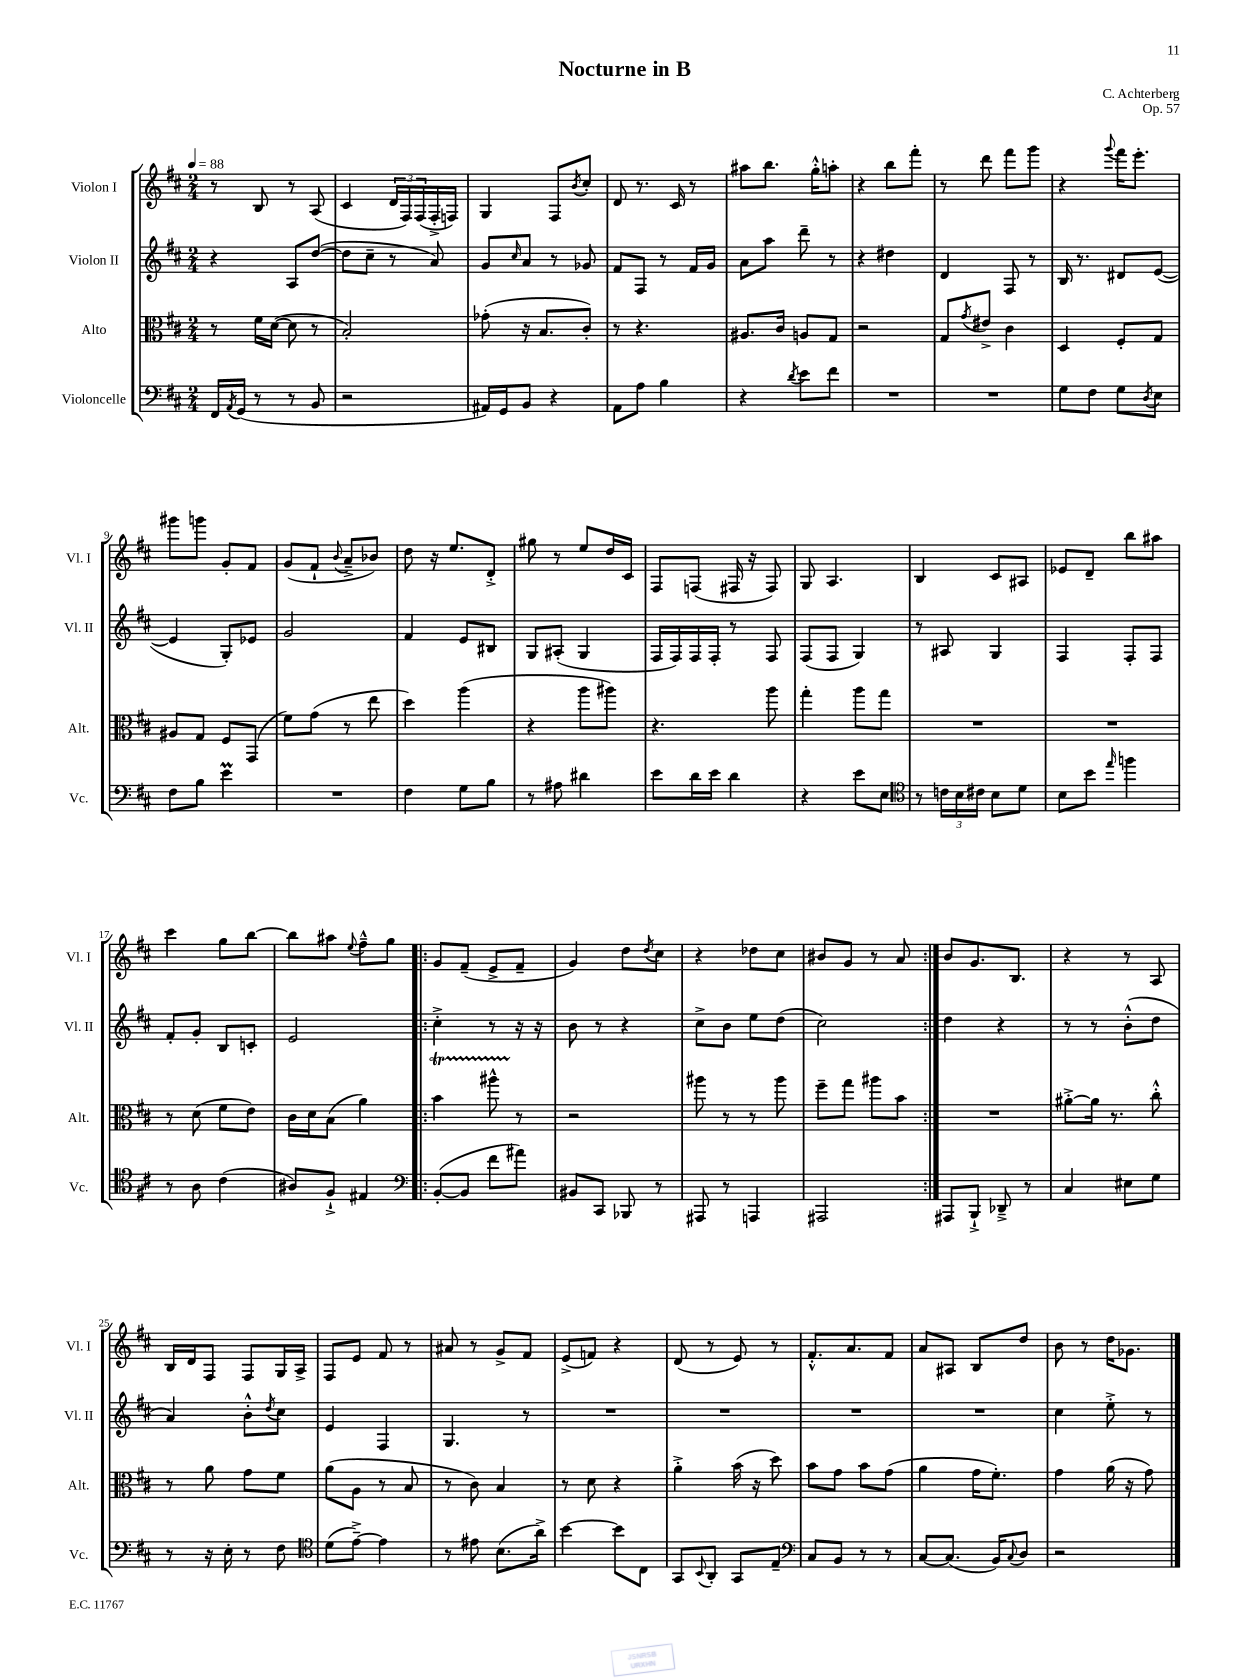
\header { title = "Nocturne in B" composer = "C. Achterberg" opus = "Op. 57" }
<<
\new StaffGroup <<
\new Staff = "s0" \with { instrumentName = "Violon I" shortInstrumentName = "Vl. I" } {
    \clef treble \key d \major \numericTimeSignature \time 2/4 \tempo 4 = 88
    r8 b8 r8 a8( |
    cis'4 \tuplet 3/2 { d'16 fis16) fis16( } fis16-.-> f16) |
    g4 fis8 \acciaccatura { b'8 } cis''8-. |
    d'8 r8. cis'16 r8 |
    ais''8 b''8. g''16-.-^ a''8-. |
    r4 b''8 fis'''8-. |
    r8 d'''8 fis'''8 g'''8 |
    r4 \appoggiatura { g'''8 } fis'''16 e'''8.-. |
    gis'''8 g'''8 g'8-. fis'8 |
    g'8( fis'8-! \appoggiatura { b'8 } a'8---> bes'8) |
    d''8 r16 e''8. d'8-.-> |
    gis''8 r8 e''8 d''16 cis'16 |
    fis8 f8( fis16 r16 fis8) |
    g8 a4. |
    b4 cis'8 ais8 |
    ees'8 d'8-- b''8 ais''8 |
    cis'''4 g''8 b''8~ |
    b''8 ais''8 \appoggiatura { e''8 } fis''8---^ g''8 |
    \repeat volta 2 { g'8 fis'8--( e'8-> fis'8-- |
    g'4) d''8 \acciaccatura { d''8 } cis''8 |
    r4 des''8 cis''8 |
    bis'8 g'8 r8 a'8 | }
    b'8 g'8. b8. |
    r4 r8 a8 |
    b16 d'16 fis8 fis8 g16 a16-> |
    fis8 e'8 fis'8 r8 |
    ais'8 r8 g'8-> fis'8 |
    e'8->( f'8) r4 |
    d'8( r8 e'8) r8 |
    fis'8.-.-^ a'8. fis'8 |
    a'8 ais8 b8 d''8 |
    b'8 r8 d''16 ges'8. \bar "|." |
}
\new Staff = "s1" \with { instrumentName = "Violon II" shortInstrumentName = "Vl. II" } {
    \clef treble \key d \major \numericTimeSignature \time 2/4
    r4 a8 d''8~( |
    d''8 cis''8-- r8 a'8) |
    g'8 \grace { cis''16 } a'8 r8 ges'8 |
    fis'8 fis8 r8 fis'16 g'16 |
    a'8 a''8 d'''8-- r8 |
    r4 dis''4 |
    d'4 fis8 r8 |
    b16 r8. dis'8 e'8~( |
    e'4 g8-.) ees'8 |
    g'2 |
    fis'4 e'8 bis8 |
    g8 ais8-.( g4 |
    fis16 fis16) fis16 fis16-. r8 fis8 |
    fis8( fis8 g4) |
    r8 ais8 g4 |
    fis4 fis8-. fis8 |
    fis'8-. g'8-. b8 c'8-. |
    e'2 |
    \repeat volta 2 { cis''4-.-> r8 r16 r16 |
    b'8 r8 r4 |
    cis''8-> b'8 e''8 d''8( |
    cis''2) | }
    d''4 r4 |
    r8 r8 b'8-.-^( d''8 |
    a'4) b'8-.-^ \acciaccatura { d''8 } cis''8 |
    e'4 fis4 |
    g4. r8 |
    R2 |
    R2 |
    R2 |
    R2 |
    cis''4 e''8-.-> r8 \bar "|." |
}
\new Staff = "s2" \with { instrumentName = "Alto" shortInstrumentName = "Alt." } {
    \clef alto \key d \major \numericTimeSignature \time 2/4
    r8 fis'16 d'16~( d'8 r8 |
    b2-.) |
    ges'8-.( r16 b8. cis'8-.) |
    r8 r4. |
    ais8. cis'16 a8 g8 |
    r2 |
    g8 \acciaccatura { g'8 } eis'8-> cis'4 |
    d4 fis8-. g8 |
    ais8 g8 fis8 g,8( |
    fis'8) g'8( r8 e''8 |
    d''4) a''4( |
    r4 a''8 ais''8) |
    r4. a''8 |
    g''4-. a''8 g''8 |
    R2 |
    R2 |
    r8 d'8( fis'8 e'8) |
    cis'16 d'16 b8( a'4) |
    \repeat volta 2 { b'4\startTrillSpan ais''8-^ r8\stopTrillSpan |
    r2 |
    ais''8 r8 r8 ais''8 |
    fis''8-- g''8 ais''8 b'8 | }
    R2 |
    ais'8~-.-> ais'16 r8. cis''8-.-^ |
    r8 a'8 g'8 fis'8 |
    a'8( a8 r8 b8 |
    r8 cis'8) b4 |
    r8 d'8 r4 |
    a'4-.-> b'16( r16 d''8) |
    b'8 g'8 b'8 g'8( |
    a'4 g'16 fis'8.-.) |
    g'4 a'16( r16 g'8) \bar "|." |
}
\new Staff = "s3" \with { instrumentName = "Violoncelle" shortInstrumentName = "Vc." } {
    \clef bass \key d \major \numericTimeSignature \time 2/4
    fis,16 \acciaccatura { a,8 } g,16( r8 r8 b,8 |
    r2 |
    ais,16) g,16 b,8 r4 |
    a,8 a8 b4 |
    r4 \acciaccatura { d'8 } e'8 fis'8 |
    R2 |
    R2 |
    g8 fis8 g8 \acciaccatura { d8 } e8 |
    fis8 b8 e'4\prall |
    R2 |
    fis4 g8 b8 |
    r8 ais8 dis'4 |
    e'8 d'16 e'16 d'4 |
    r4 e'8 e8 |
    \clef tenor r8 \tuplet 3/2 { c'16 b16 cis'16 } b8 d'8 |
    b8 b'8 \grace { e''16 } f''4 |
    r8 a8 cis'4( |
    ais8) fis8-!-> eis4 |
    \repeat volta 2 { \clef bass b,8~-.( b,8 fis'8 ais'8) |
    bis,8 cis,8 bes,,8 r8 |
    ais,,8 r8 a,,4 |
    ais,,2 | }
    ais,,8 b,,8-!-> des,8---> r8 |
    cis4 eis8 g8 |
    r8 r16 e16-. r8 fis8 |
    \clef tenor d'8( e'8~--->) e'4 |
    r8 eis'8 b8.( a'16->) |
    b'4~ b'8 cis8 |
    g,8 \appoggiatura { b,8 } a,8-. g,8 e8-- |
    \clef bass cis8 b,8 r8 r8 |
    cis8~ cis8.( b,16) \appoggiatura { cis8 } d8 |
    r2 \bar "|." |
}
>>
>>
